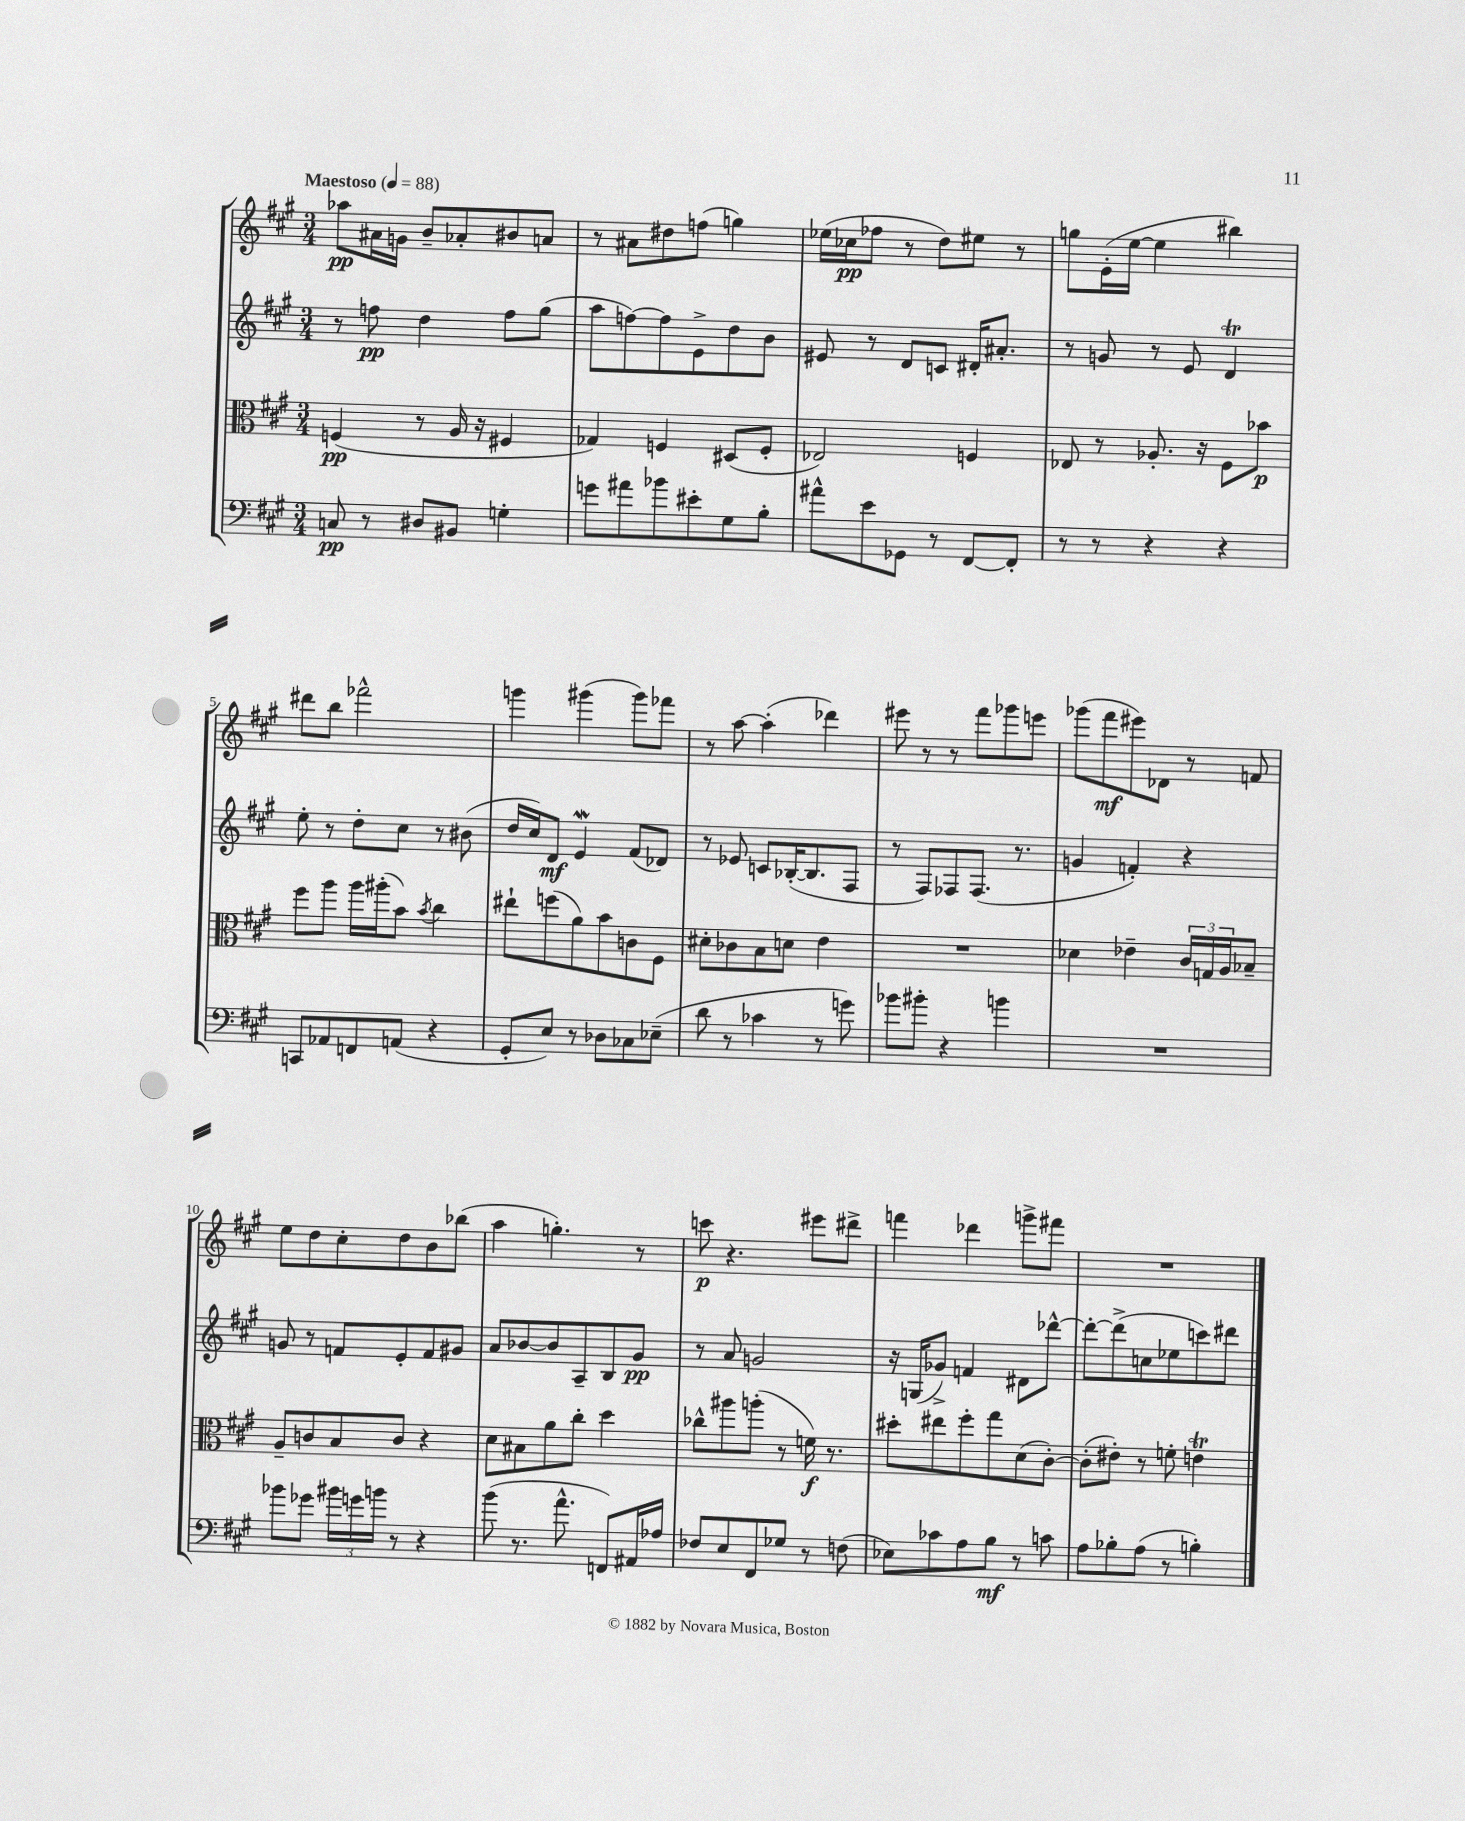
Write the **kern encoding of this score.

**kern	**kern	**kern	**kern
*staff4	*staff3	*staff2	*staff1
*clefF4	*clefC3	*clefG2	*clefG2
*k[f#c#g#]	*k[f#c#g#]	*k[f#c#g#]	*k[f#c#g#]
*M3/4	*M3/4	*M3/4	*M3/4
*MM88	*MM88	*MM88	*MM88
8C/	(4F/	8r	8aa-\L
8r	.	8ff\	16a#\L
.	.	.	16g\JJ
8D#/L	8r	4dd\	8b~/L
8BB#/J	16A/	.	8a-'/
.	16r	.	.
4G'\	4F#/	8ff\L	8b#/
.	.	(8gg#\J	8a/J
=	=	=	=
8g\L	4G-/)	8aa\L	8r
8a#\	.	[8ff\)	8a#\L
8b-\	4F/	8ff\]	8dd#\
8e#'\	.	8e^\	(8ff\J
8G#\	(8D#/L	8dd\	4gg\)
8B'\J	8F'/J	8b\J	.
=	=	=	=
8a#^^\L	2E-/)	8e#/	(16ee-\LL
.	.	.	16cc-\J
8e\	.	8r	8ff-\J
8GG-\J	.	8d/L	8r
8r	.	8c/J	8dd\L)
[8FF#/L	4F/	16d#'/LK	8ee#\J
.	.	8.a#'/J	.
8FF#'/]J	.	.	8r
=	=	=	=
8r	8E-/	8r	8gg\L
8r	8r	8g/	(16e'\L
.	.	.	[16ee\JJ
4r	8.A-'/	8r	4ee\]
.	.	8e/	.
.	16r	.	.
4r	8F#\L	4d/	4bb#\)
.	8b-\J	.	.
=	=	=	=
8CC/L	8ff#\L	8ee'\	8ddd#\L
8AA-/	8aa\J	8r	8bb\J
8FF/	16aa\LL	8dd'\L	2fff-^^\
.	(16aa#'\J	.	.
(8AA/J	8b\J)	8cc#\J	.
.	8qb/	.	.
4r	4cc#\	8r	.
.	.	(8b#\	.
=	=	=	=
8GG#'/L	8ee#`\L	16dd/LL	4ggg\
.	.	16cc#/J)	.
8E/J)	(8ff\	8d/J	.
8r	8a\)	4e/	(4ggg#\
8D-\L	8b\	.	.
8C-\	8c\	(8f#/L	8ggg#\L)
(8E-~\J	8F#\J	8d-/J)	8fff-\J
=	=	=	=
8d\	8d#'\L	8r	8r
8r	8c-\	8e-/	[8aa\
4c-\	8B\	8c/L	(4aa'\]
.	8d\J	([16B-'/K	.
.	.	8.B-/]	.
8r	4e\	.	4ddd-\)
8g\)	.	8F#/J	.
=	=	=	=
8b-\L	2.r	8r	8eee#\
8b#'\J	.	8F#/L)	8r
4r	.	8F-/	8r
.	.	(8.F-/J	8fff#\L
4b\	.	.	8ggg-\
.	.	8.r	.
.	.	.	8eee\J
=	=	=	=
2.r	4d-\	4g/	(8ggg-\L
.	.	.	8fff#\
.	4e-~\	4f'/)	8eee#\)
.	.	.	8d-\J
.	24c#/LL	4r	8r
.	24G/	.	.
.	24A/J	.	.
.	8B-~/J	.	8f/
=	=	=	=
8b-\L	8A~/L	8g/	8ee\L
8g-\J	8c/	8r	8dd\
24b#\LL	8B/	8f/L	8cc#'\
24g\	.	.	.
24b\JJ	.	.	.
8r	8c/J	8e'/	8dd\
4r	4r	8f/	8b\
.	.	8g#/J	(8bb-\J
=	=	=	=
(8b\	8d\L	8a/L	4aa\
8.r	8B#\	[8b-/	.
.	8a\	8b-/]	4.gg'\)
8.a^^\	.	.	.
.	8cc#'\J	8A~/	.
8FF/L)	4dd\	8B/	.
16AA#/L	.	8g#/J	8r
16A-/JJ	.	.	.
=	=	=	=
8F-/L	8cc-^^\L	8r	8ccc\
8E/	8aa#\	8a/	4.r
8FF#/	(8aa'\J	2g/	.
8G-/J	8r	.	.
8r	16f\)	.	8eee#\L
.	8.r	.	.
(8F\	.	.	8ddd#^\J
=	=	=	=
8E-\L)	8dd#'\L	16r	4fff\
.	.	(16G/LK	.
8c-\	8ee#\	8g-^/J)	.
8A\	8ff#'\	4f/	4ddd-\
8B\J	8gg#\	.	.
8r	(8d\	8d#\L	8ggg^\L
8c\	[8c#'\J)	[8ddd-^^\J	8fff#\J
=	=	=	=
8A\L	(8c#'\]L	8ddd-'\_L	2.r
8B-'\	8e#'\J)	(8ddd-^\]	.
(8A\J	8r	8cc\	.
8r	8f'\	8ee-\	.
4B'\)	4e\	8ccc\)	.
.	.	8ddd#\J	.
==	==	==	==
*-	*-	*-	*-
